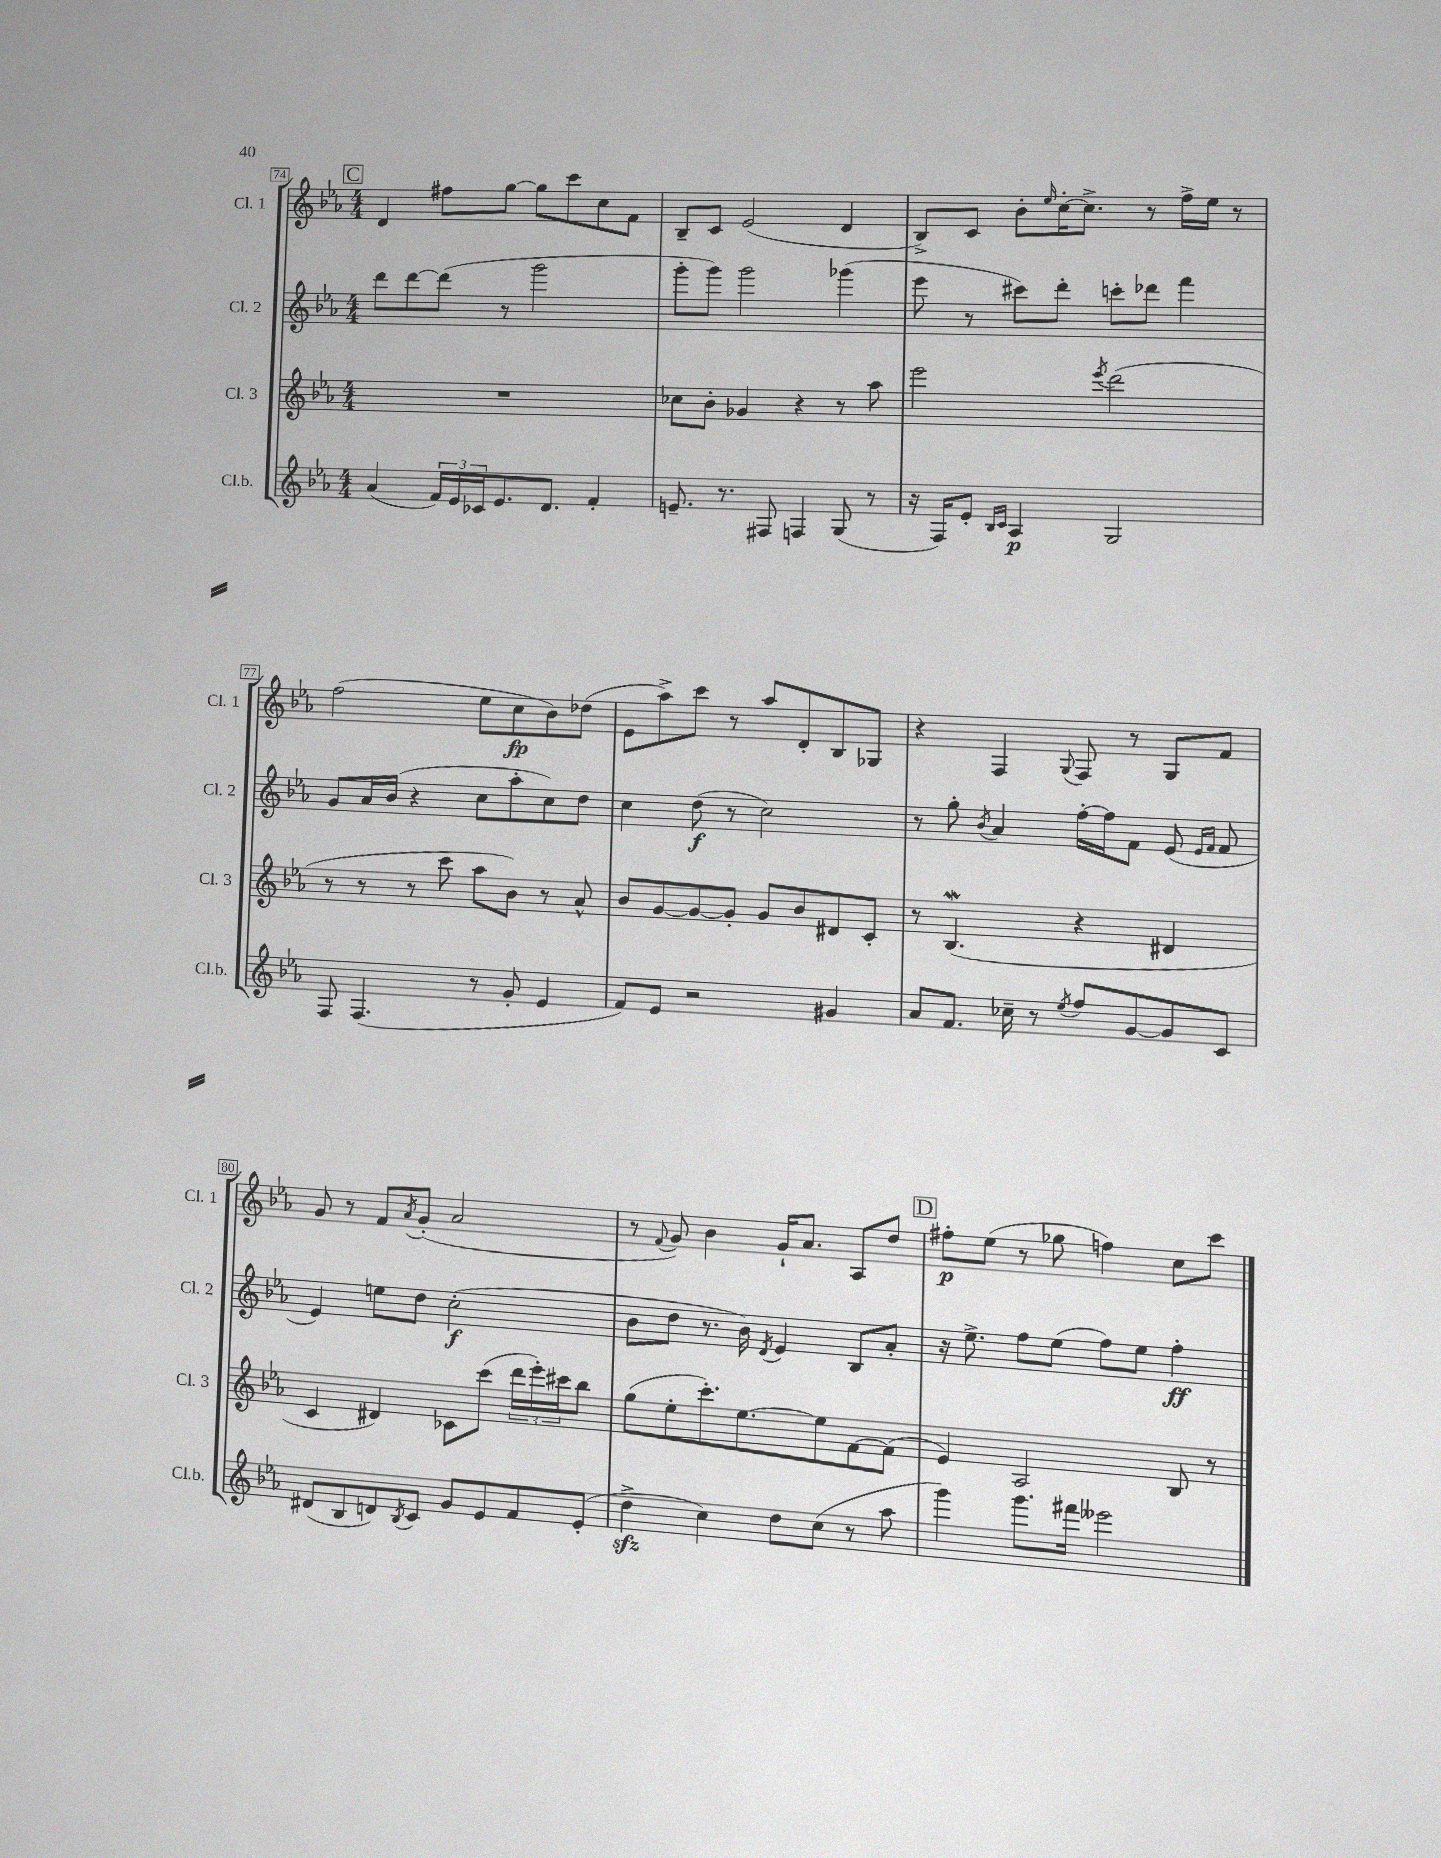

**kern	**kern	**kern	**kern
*staff4	*staff3	*staff2	*staff1
*clefG2	*clefG2	*clefG2	*clefG2
*k[b-e-a-]	*k[b-e-a-]	*k[b-e-a-]	*k[b-e-a-]
*M4/4	*M4/4	*M4/4	*M4/4
(4a-	1r	8ddd	4d
.	.	[8ddd	.
24f)	.	(8ddd]	8ff#
24e-	.	.	.
24c-	.	.	.
8.e-	.	8r	[8gg
.	.	2ggg	8gg]
8.d	.	.	.
.	.	.	8ccc
4f'	.	.	8cc
.	.	.	8f
=	=	=	=
8.e~	8cc-	8ggg'	8B-~
.	8b-'	8ggg)	8c
8.r	.	.	.
.	4g-	2ggg	(2e-
8F#	.	.	.
4F	4r	.	.
(8G	8r	(4ggg-	4d
8r	8aa-	.	.
=	=	=	=
16r	2eee-	8eee-	8B-^)
16F)	.	.	.
8e-'	.	8r	8c
16qqB-	.	.	.
16qqc	.	.	.
4A-	.	8ccc#)	8b-'
.	.	.	16qqee-
.	.	8ddd'	[16cc'
.	.	.	8.cc^]
.	8qeee-	.	.
2G	(2ddd	8ccc'	.
.	.	8ddd-	8r
.	.	4fff	16ff^
.	.	.	16ee-
.	.	.	8r
=	=	=	=
8F	8r	8g	(2ff
(4.F	8r	16a-	.
.	.	(16b-	.
.	8r	4r	.
.	8ccc	.	.
8r	8aa-	8cc	8ee-
8g'	8b-)	8aa-'	8cc
4e-	8r	8cc)	8b-)
.	8a-^^	8dd	(8dd-
=	=	=	=
8f)	8b-	4cc	8e-
8e-	[8g	.	8aa-^)
2r	8g_	(8dd	8ccc
.	8g']	8r	8r
.	8g	2cc)	8aa-
.	8b-	.	8d'
4g#	8d#	.	8B-
.	8c'	.	8G-
=	=	=	=
8a-	8r	8r	4r
8.f	(4.B-	8gg'	.
.	.	8qb-	.
.	.	4a-	4F
16cc-~	.	.	.
8r	.	.	.
8qee-	.	.	8qqG
8ff	4r	[16ff'	8F
.	.	16ff]	.
[8g	.	8f	8r
8g]	4d#	(8e-	8G
.	.	16qqe-	.
.	.	16qqf	.
8c	.	8f	8f
=	=	=	=
(8d#	4c	4e-)	8g
8B-	.	.	8r
8d)	4d#)	8ee	8f
8qB-	.	.	8qa-
8c	.	8dd	(8g'
8g	8c-	(2cc'	2a-
8e-	(8ccc	.	.
8f	24ddd	.	.
.	24eee-')	.	.
.	24ccc#	.	.
(8e-'	8bb-	.	.
=	=	=	=
4dd^	(8gg	8b-	8r
.	.	.	8qqf
.	8ee-'	8dd	8g)
4cc)	8.ccc')	8.r	4b-
.	[8.ee-	16b-)	.
.	.	8qd	.
8dd	.	4e-	16g`
.	.	.	8.a-
(8cc	8ee-]	.	.
8r	[8f	8B-	8A-
8aa-	(8f]	8a-'	8dd
=	=	=	=
4ggg)	4e-)	16r	8ff#'
.	.	8.ee-^	.
.	.	.	(8ee-
8.ggg	2A-	8ff	8r
.	.	(8ee-	8gg-
16fff#	.	.	.
2eee--	.	8ff)	4ff)
.	.	8ee-	.
.	8B-	4ff'	8cc
.	8r	.	8ccc
==	==	==	==
*-	*-	*-	*-
